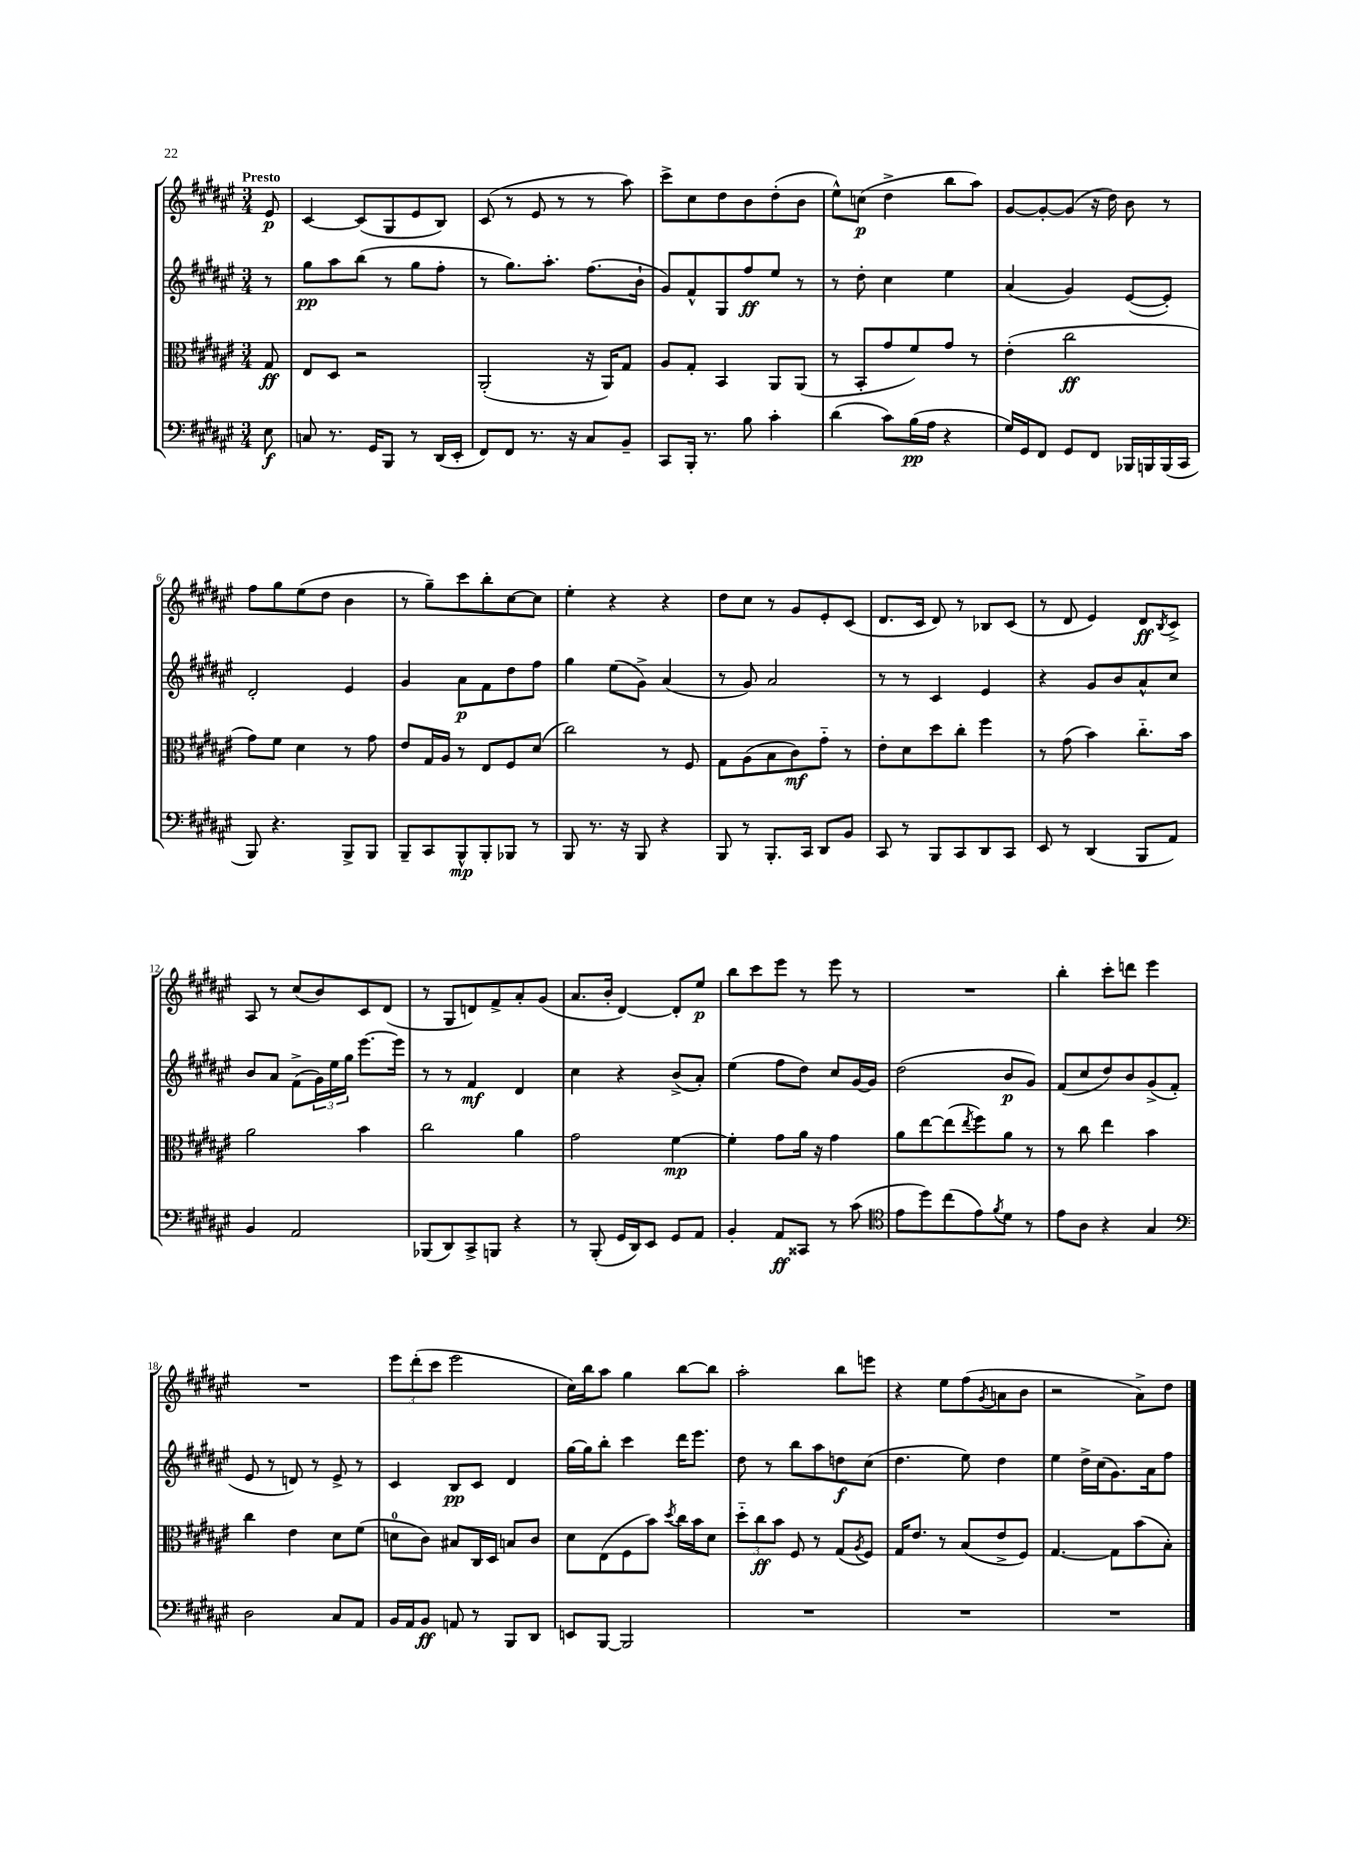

**kern	**dynam	**kern	**dynam	**kern	**dynam	**kern	**dynam
*part4	*part4	*part3	*part3	*part2	*part2	*part1	*part1
*staff4	*staff4	*staff3	*staff3	*staff2	*staff2	*staff1	*staff1
*clefF4	*	*clefC3	*	*clefG2	*	*clefG2	*
*k[f#c#g#d#a#e#]	*	*k[f#c#g#d#a#e#]	*	*k[f#c#g#d#a#e#]	*	*k[f#c#g#d#a#e#]	*
*M3/4	*	*M3/4	*	*M3/4	*	*M3/4	*
=	=	=	=	=	=	=	=
!	!	!	!	!	!	!LO:TX:a:B:t=Presto	!
8E#\	f	8G#/	ff	8r	.	8e#/	p
=1	=1	=1	=1	=1	=1	=1	=1
8Cn/	.	8E#/L	.	8gg#\L	pp	[4c#/	.
8.r	.	8D#/J	.	8aa#\	.	.	.
.	.	2r	.	(8bb\J	.	(8c#/L]	.
16GG#/KL	.	.	.	.	.	.	.
8BBB/J	.	.	.	8r	.	8G#/	.
8r	.	.	.	8gg#\L	.	8e#/	.
(16DD#/LL	.	.	.	8ff#'\J	.	8B/J)	.
16EE#'/JJ	.	.	.	.	.	.	.
=2	=2	=2	=2	=2	=2	=2	=2
8FF#/L)	.	(2AA#'/	.	8r	.	(8c#/	.
8FF#/J	.	.	.	8.gg#\L)	.	8r	.
8.r	.	.	.	.	.	8e#/	.
.	.	.	.	8.aa#'\J	.	.	.
.	.	.	.	.	.	8r	.
16r	.	.	.	.	.	.	.
8C#/L	.	16r	.	(8.ff#\L	.	8r	.
.	.	16AA#/KL)	.	.	.	.	.
8BB~/J	.	8G#/J	.	.	.	8aa#\)	.
.	.	.	.	16b`\Jk	.	.	.
=3	=3	=3	=3	=3	=3	=3	=3
8CC#/L	.	8A#/L	.	8g#/L)	.	8ccc#^\L	.
16BBB'/Jk	.	8G#'/J	.	8f#^^/	.	8cc#\	.
8.r	.	.	.	.	.	.	.
.	.	4BB/	.	8G#/	.	8dd#\	.
8B\	.	.	.	8ff#/	ff	8b\	.
4c#'\	.	8AA#/L	.	8ee#/J	.	(8dd#'\	.
.	.	(8AA#/J	.	8r	.	8b\J	.
=4	=4	=4	=4	=4	=4	=4	=4
(4d#\	.	8r	.	8r	.	8ee#^^\L)	.
.	.	8BB'/L	.	8dd#'\	.	(8ccn\J	p
8c#\L)	.	8g#/	.	4cc#\	.	4dd#^\	.
(16B\L	pp	8f#/)	.	.	.	.	.
16A#\JJ	.	.	.	.	.	.	.
4r	.	8g#/J	.	4ee#\	.	8bb\L	.
.	.	8r	.	.	.	8aa#\J)	.
=5	=5	=5	=5	=5	=5	=5	=5
16G#/LL)	.	(4e#'\	.	(4a#/	.	[8g#/L	.
16GG#/J	.	.	.	.	.	.	.
8FF#/J	.	.	.	.	.	8g#'/_	.
8GG#/L	.	2cc#\	ff	4g#/)	.	(8g#/J]	.
8FF#/J	.	.	.	.	.	16r	.
.	.	.	.	.	.	16dd#\)	.
16BBB-X/LL	.	.	.	([8e#/L	.	8b\	.
16BBBn/	.	.	.	.	.	.	.
(16BBB/	.	.	.	8e#'/J])	.	8r	.
16CC#/JJ	.	.	.	.	.	.	.
!!LO:LB:g=z
=6	=6	=6	=6	=6	=6	=6	=6
8BBB/)	.	8g#\L)	.	2d#'/	.	8ff#\L	.
4.r	.	8f#\J	.	.	.	8gg#\	.
.	.	4d#\	.	.	.	(8ee#\	.
.	.	.	.	.	.	8dd#\J	.
8BBB^/L	.	8r	.	4e#/	.	4b\	.
8BBB/J	.	8g#\	.	.	.	.	.
=7	=7	=7	=7	=7	=7	=7	=7
8BBB~/L	.	8e#/L	.	4g#/	.	8r	.
8CC#/	.	16G#/L	.	.	.	8gg#~\L)	.
.	.	16A#/JJ	.	.	.	.	.
8BBB^^/	mp	8r	.	8a#\L	p	8ccc#\	.
8BBB'/	.	8E#/L	.	8f#\	.	8bb'\	.
8BBB-X/J	.	8F#/	.	8dd#\	.	[8cc#\	.
8r	.	(8d#/J	.	8ff#\J	.	8cc#\J]	.
=8	=8	=8	=8	=8	=8	=8	=8
8BBB/	.	2cc#\)	.	4gg#\	.	4ee#'\	.
8.r	.	.	.	.	.	.	.
.	.	.	.	(8ee#\L	.	4r	.
16r	.	.	.	.	.	.	.
8BBB/	.	.	.	8g#^\J)	.	.	.
4r	.	8r	.	(4a#/	.	4r	.
.	.	8F#/	.	.	.	.	.
=9	=9	=9	=9	=9	=9	=9	=9
8BBB/	.	8G#\L	.	8r	.	8dd#\L	.
8r	.	(8A#\	.	8g#/)	.	8cc#\J	.
8.BBB'/L	.	8B\	.	2a#/	.	8r	.
.	.	8c#\)	mf	.	.	8g#/L	.
16CC#/Jk	.	.	.	.	.	.	.
8DD#/L	.	8g#\J	.	.	.	8e#'/	.
8BB/J	.	8r	.	.	.	(8c#/J	.
=10	=10	=10	=10	=10	=10	=10	=10
8CC#/	.	8e#'\L	.	8r	.	8.d#/L	.
8r	.	8d#\	.	8r	.	.	.
.	.	.	.	.	.	16c#/Jk	.
8BBB/L	.	8dd#\	.	4c#/	.	8d#/)	.
8CC#/	.	8cc#'\J	.	.	.	8r	.
8DD#/	.	4ff#\	.	4e#/	.	8B-X/L	.
8CC#/J	.	.	.	.	.	(8c#/J	.
=11	=11	=11	=11	=11	=11	=11	=11
8EE#/	.	8r	.	4r	.	8r	.
8r	.	(8g#\	.	.	.	8d#/	.
(4DD#/	.	4b\)	.	8g#/L	.	4e#/)	.
.	.	.	.	8b/	.	.	.
8BBB/L	.	8.cc#\L	.	8a#^^/	.	8d#/L	ff
.	.	.	.	.	.	8qB/	.
8AA#/J)	.	.	.	8cc#/J	.	8c#^/J	.
.	.	16b\Jk	.	.	.	.	.
!!LO:LB:g=z
=12	=12	=12	=12	=12	=12	=12	=12
4BB/	.	2a#\	.	8b/L	.	8A#/	.
.	.	.	.	8a#/J	.	8r	.
2AA#/	.	.	.	(8f#^\L	.	(8cc#/L	.
.	.	.	.	24g#\L)	.	8b/)	.
.	.	.	.	24ee#\	.	.	.
.	.	.	.	24gg#\JJ	.	.	.
.	.	4b\	.	[8.eee#\L	.	8c#/	.
.	.	.	.	.	.	(8d#/J	.
.	.	.	.	16eee#\Jk]	.	.	.
=13	=13	=13	=13	=13	=13	=13	=13
(8BBB-X/L	.	2cc#\	.	8r	.	8r	.
8DD#/)	.	.	.	8r	.	8G#/L	.
8CC#^/	.	.	.	4f#/	mf	8dn/)	.
8BBBn/J	.	.	.	.	.	8f#^/	.
4r	.	4a#\	.	4d#/	.	8a#'/	.
.	.	.	.	.	.	(8g#/J	.
=14	=14	=14	=14	=14	=14	=14	=14
8r	.	2g#\	.	4cc#\	.	8.a#/L	.
(8BBB'/	.	.	.	.	.	.	.
.	.	.	.	.	.	16b'/Jk	.
16GG#/LL	.	.	.	4r	.	[4d#/)	.
16DD#/J)	.	.	.	.	.	.	.
8EE#/J	.	.	.	.	.	.	.
8GG#/L	.	[4f#\	mp	(8b^/L	.	8d#'/L]	.
8AA#/J	.	.	.	8a#'/J)	.	8ee#/J	p
=15	=15	=15	=15	=15	=15	=15	=15
4BB'/	.	4f#'\]	.	(4ee#\	.	8bb\L	.
.	.	.	.	.	.	8ccc#\	.
8AA#/L	ff	8g#\L	.	8ff#\L	.	8eee#\J	.
8CC##X/J	.	16a#\Jk	.	8dd#\J)	.	8r	.
.	.	16r	.	.	.	.	.
8r	.	4g#\	.	8cc#/L	.	8eee#\	.
(8c#\	.	.	.	[16g#/L	.	8r	.
.	.	.	.	16g#/JJ]	.	.	.
=16	=16	=16	=16	=16	=16	=16	=16
*clefC4	*	*	*	*	*	*	*
8e#\L	.	8a#\L	.	(2dd#\	.	2.r	.
8dd#\)	.	[8ee#\	.	.	.	.	.
(8cc#\	.	(8ee#\]	.	.	.	.	.
.	.	8qee#/	.	.	.	.	.
8e#\)	.	8ff#\)	.	.	.	.	.
8qf#/	.	.	.	.	.	.	.
8d#\J	.	8a#\J	.	8b/L	p	.	.
8r	.	8r	.	8g#/J)	.	.	.
=17	=17	=17	=17	=17	=17	=17	=17
8e#\L	.	8r	.	(8f#/L	.	4bb'\	.
8A#\J	.	8cc#\	.	8cc#/	.	.	.
4r	.	4ee#\	.	8dd#/)	.	8ccc#'\L	.
.	.	.	.	8b/	.	8dddn\J	.
4G#/	.	4b\	.	(8g#^/	.	4eee#\	.
.	.	.	.	8f#'/J	.	.	.
!!LO:LB:g=z
=18	=18	=18	=18	=18	=18	=18	=18
*clefF4	*	*	*	*	*	*	*
2D#\	.	4cc#\	.	8e#/	.	2.r	.
.	.	.	.	8r	.	.	.
.	.	4e#\	.	8dn/)	.	.	.
.	.	.	.	8r	.	.	.
8C#/L	.	8d#\L	.	8e#^/	.	.	.
8AA#/J	.	(8f#\J	.	8r	.	.	.
=19	=19	=19	=19	=19	=19	=19	=19
16BB/LL	.	8dn\L	.	4c#/	.	12eee#\L	.
16AA#/J	.	.	.	.	.	.	.
.	.	.	.	.	.	(12ddd#'\	.
8BB/J	ff	8c#\J)	.	.	.	.	.
.	.	.	.	.	.	12ccc#\J	.
8AAn/	.	8B#X/L	.	8B/L	pp	2eee#\	.
8r	.	16C#/L	.	8c#/J	.	.	.
.	.	16D#/JJ	.	.	.	.	.
8BBB/L	.	8Bn/L	.	4d#/	.	.	.
8DD#/J	.	8c#/J	.	.	.	.	.
=20	=20	=20	=20	=20	=20	=20	=20
8EEn/L	.	8d#\L	.	[16gg#\LL	.	16cc#\LL)	.
.	.	.	.	16gg#\J]	.	16bb\J	.
[8BBB/J	.	(8E#\	.	8bb'\J	.	8aa#\J	.
2BBB/]	.	8F#\	.	4ccc#\	.	4gg#\	.
.	.	8b\J)	.	.	.	.	.
.	.	8qdd#/	.	.	.	.	.
.	.	16cc#\LL	.	16ddd#\KL	.	[8bb\L	.
.	.	16b\J	.	8.eee#\J	.	.	.
.	.	8d#\J	.	.	.	8bb\J]	.
=21	=21	=21	=21	=21	=21	=21	=21
2.r	.	12dd#\L	.	8dd#\	.	2aa#'\	.
.	.	12cc#\	ff	.	.	.	.
.	.	.	.	8r	.	.	.
.	.	12b\J	.	.	.	.	.
.	.	8F#/	.	8bb\L	.	.	.
.	.	8r	.	8aa#\	.	.	.
.	.	(8G#/L	.	8ddn\	f	8bb\L	.
.	.	8qA#/	.	.	.	.	.
.	.	8F#/J)	.	(8cc#\J	.	8eeen\J	.
=22	=22	=22	=22	=22	=22	=22	=22
2.r	.	16G#/KL	.	4.dd#\	.	4r	.
.	.	8.e#/J	.	.	.	.	.
.	.	8r	.	.	.	8ee#\L	.
.	.	(8B/L	.	8ee#\)	.	(8ff#\	.
.	.	.	.	.	.	8qg#/	.
.	.	8e#^/	.	4dd#\	.	8an\	.
.	.	8F#/J)	.	.	.	8b\J	.
=23	=23	=23	=23	=23	=23	=23	=23
2.r	.	[4.G#/	.	4ee#\	.	2r	.
.	.	.	.	16dd#^\LL	.	.	.
.	.	.	.	(16cc#\J	.	.	.
.	.	8G#\L]	.	8.g#\)	.	.	.
.	.	(8b\	.	.	.	8a#^\L)	.
.	.	.	.	16a#\k	.	.	.
.	.	8B'\J)	.	8ff#\J	.	8dd#\J	.
==	==	==	==	==	==	==	==
*-	*-	*-	*-	*-	*-	*-	*-
